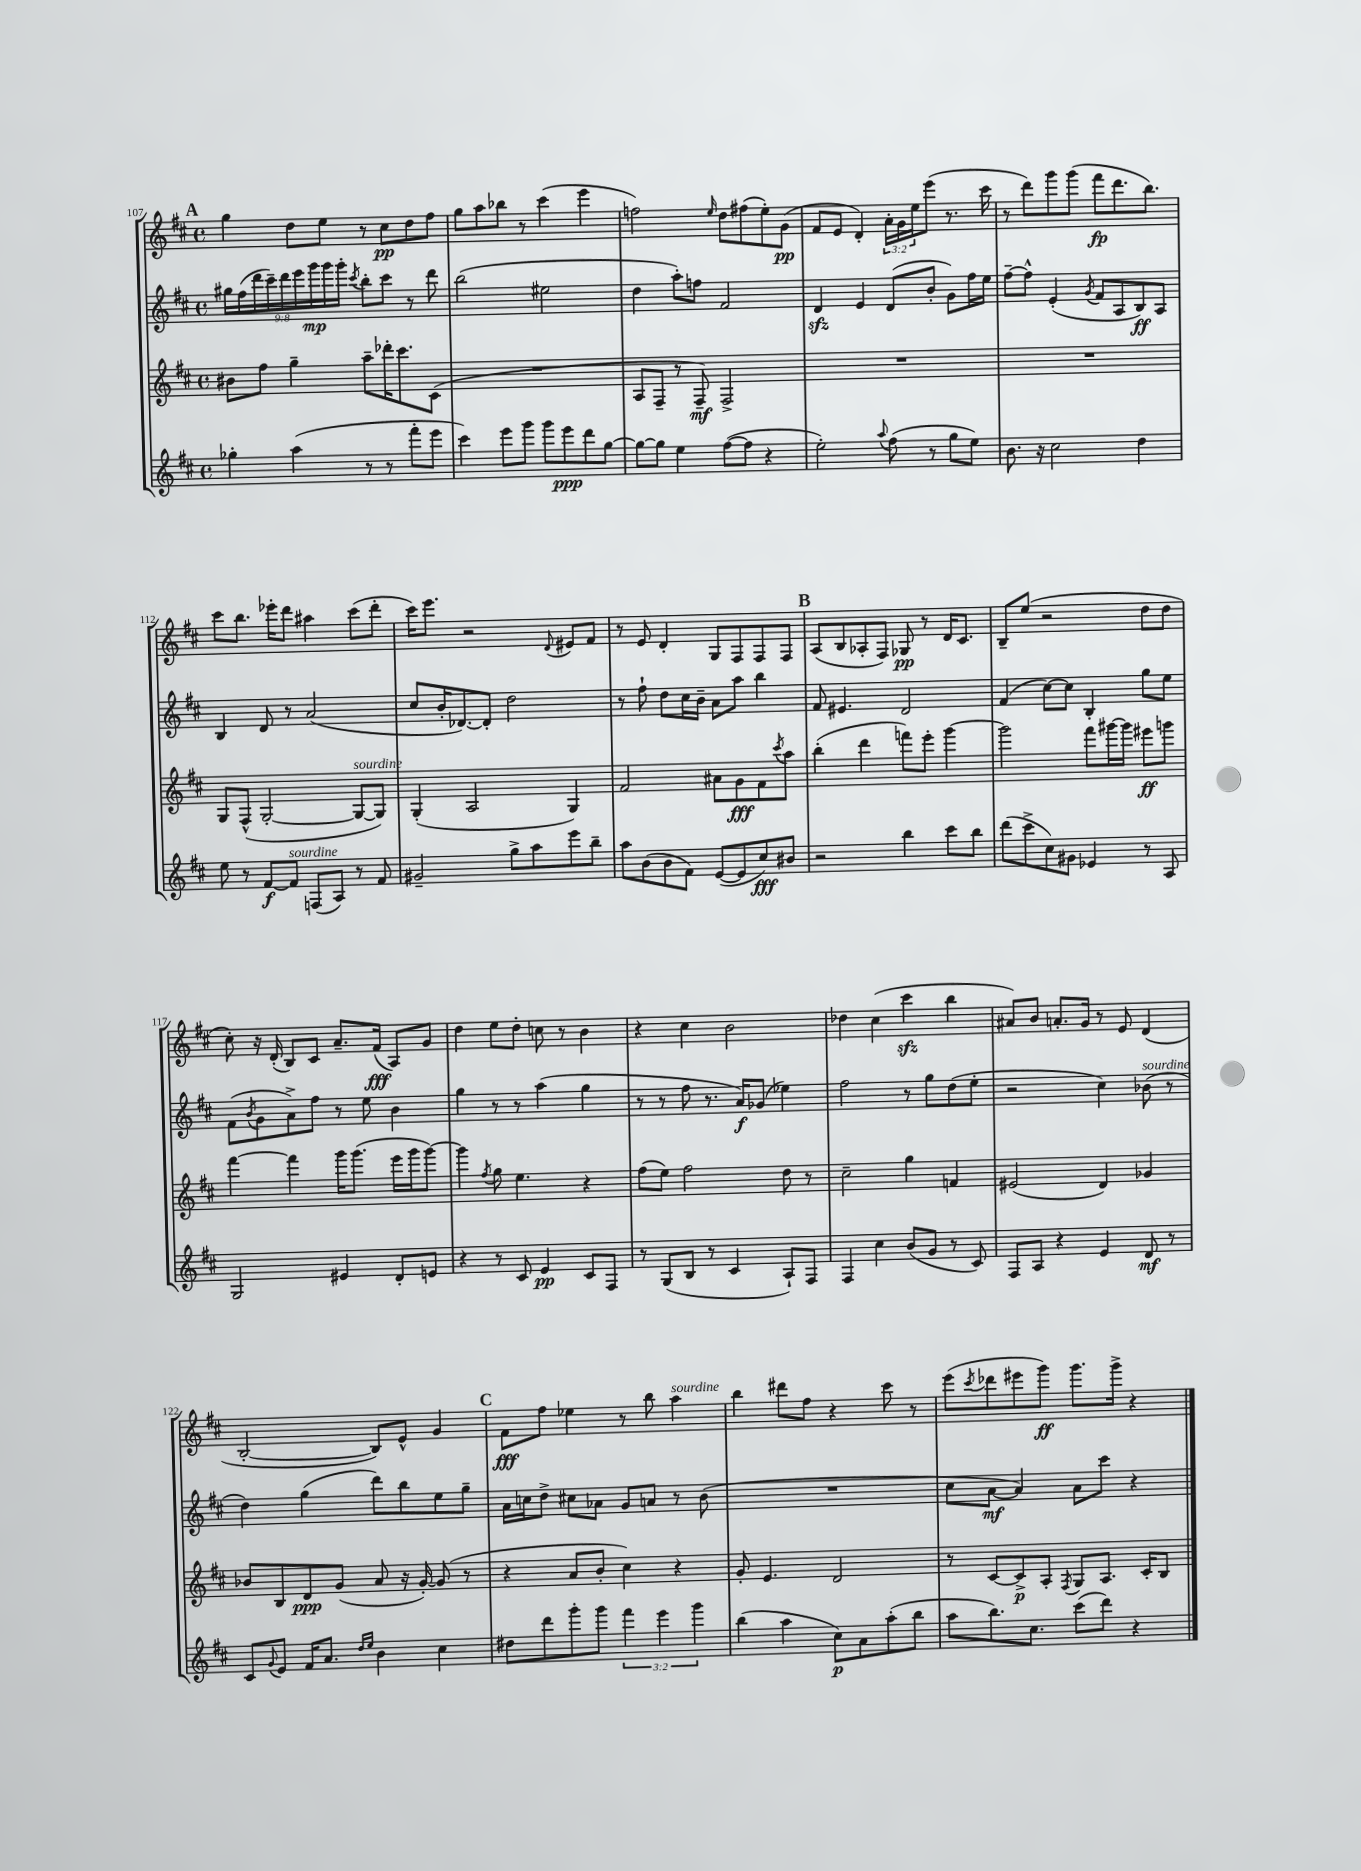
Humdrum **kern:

**kern	**kern	**kern	**kern
*staff4	*staff3	*staff2	*staff1
*clefG2	*clefG2	*clefG2	*clefG2
*k[f#c#]	*k[f#c#]	*k[f#c#]	*k[f#c#]
*M4/4	*M4/4	*M4/4	*M4/4
*met(c)	*met(c)	*met(c)	*met(c)
4gg-'	8b#	18gg#	4gg
.	.	(18ff#	.
.	.	18ddd	.
.	8ff#	.	.
.	.	18ccc#~)	.
.	.	18ddd	.
(4aa	4gg~	.	8dd
.	.	18eee	.
.	.	18ggg	.
.	.	.	8ee
.	.	18ggg	.
.	.	18ggg'	.
.	.	8qccc#	.
8r	8aa~	8bb'	8r
8r	16ddd-'	8ccc#	8cc#
.	8.ccc#	.	.
8fff#'	.	8r	8dd
8eee	(8c#	8ddd	8ff#
=	=	=	=
4ccc#)	1r	(2bb	8gg
.	.	.	8aa
8eee	.	.	8bb-
8ggg	.	.	8r
8ggg	.	2ee#	(4ccc#
8eee	.	.	.
8ddd	.	.	4eee
[8gg	.	.	.
=	=	=	=
8gg_	8A	4dd	2ff)
8gg]	8F#~	.	.
4ee	8r	8aa')	.
.	8F#~)	8ff	.
.	.	.	16qqee
([8ff#	2F#^	2f#	8dd
8ff#]	.	.	(8ff#
4r	.	.	8ee')
.	.	.	(8g
=	=	=	=
2ee')	1r	4d	8f#
.	.	.	8e
.	.	4e	4d')
8qqaa	.	.	.
(8ff#	.	(8d	24a'
.	.	.	24g
.	.	.	24ee
8r	.	8b'	(8eee
8gg	.	8g)	8.r
8ee)	.	16ff#	.
.	.	16ee	16ccc#
=	=	=	=
8.b	1r	[8ff#~	8r
.	.	8ff#^^]	8ddd)
16r	.	.	.
2cc#	.	(4e'	8ggg
.	.	.	(8ggg
.	.	8qg	.
.	.	8f#	8fff#
.	.	8A	8.ddd
4dd	.	8B)	.
.	.	.	8.bb)
.	.	8A	.
=	=	=	=
8ee	8G	4B	8ccc#
8r	(8F#^^	.	8.bb
[8f#	[2G'	8d	.
.	.	.	16eee-'
8f#]	.	8r	8ddd
(8F	.	(2a	4aa#
8A)	.	.	.
8r	8G_	.	(8ccc#
8f#	8G])	.	8ddd'
=	=	=	=
2g#~	(4G'	8cc#	16ccc#)
.	.	.	8.eee
.	.	16b'	.
.	.	[8.d-)	.
.	2A	.	2r
.	.	8d-']	.
8gg^	.	2dd	.
8aa	.	.	.
.	.	.	8qqd
8eee	4G)	.	8e#
8bb~	.	.	8f#
=	=	=	=
8aa	2f#	8r	8r
(8b	.	8ff#`	8e
8b	.	8dd	4d'
8f#)	.	16cc#	.
.	.	16b~	.
([8e	8a#	8a	8G
8e]	8g	8aa	8F#
8cc#)	8f#	4bb	8F#
.	8qccc#	.	.
8b#	8aa	.	8F#
=	=	=	=
2r	(4bb'	8f#	(8A
.	.	4.e#	8B
.	4ddd	.	8A-'
.	.	.	8F#)
4bb	8fff)	2d	8G-
.	8eee'	.	8r
8ccc#	[4ggg	.	16d
.	.	.	8.c#
8bb	.	.	.
=	=	=	=
(8ddd	2ggg]	(4f#	8B~
8ccc#^	.	.	(8ee
8cc#)	.	[8cc#)	2r
8g#	.	8cc#]	.
4e-	8fff#	4B'	.
.	[16ggg#	.	.
.	16ggg#]	.	.
8r	8eee#	8gg	8dd
8A	8ggg	8ee	8dd
=	=	=	=
2G	[4fff#	(8f#	8cc#')
.	.	8qb	.
.	.	8g	16r
.	.	.	(16d'
.	4fff#]	8a^)	8B)
.	.	8ff#	8c#
4e#	16ggg	8r	8.a~
.	(8.ggg	.	.
.	.	8ee	.
.	.	.	(16f#
8d'	16eee	4b	8A)
.	16ggg	.	.
8e	[8ggg)	.	8g
=	=	=	=
4r	4ggg]	4gg	4dd
.	8qff#	.	.
8r	8gg	8r	8ee
8c#	4.ee	8r	8dd'
4e	.	(4aa	8cc
.	.	.	8r
8c#	4r	4gg	4b
8F#	.	.	.
=	=	=	=
8r	(8ff#	8r	4r
(8G	8ee)	8r	.
8B	2ff#	8ff#	4cc#
8r	.	8.r	.
4c#	.	.	2b
.	.	16a)	.
.	.	(8g-	.
8A`)	8dd	4ee-)	.
8F#	8r	.	.
=	=	=	=
4F#	2cc#~	2ff#	4dd-
4cc#	.	.	(4cc#
(8b	4gg	8r	4ccc#
8g	.	8gg	.
8r	4f	(8dd	4bb
8c#)	.	8ee'	.
=	=	=	=
8F#	(2e#	2r	8a#)
8A	.	.	8b
4r	.	.	8.a'
.	.	.	16g
4e	4d)	4cc#)	8r
.	.	.	8e
8d	4g-	(8b-	(4d
8r	.	8r	.
=	=	=	=
8c#	8b-	4dd)	[2B'
8qqg	.	.	.
8e	8B	.	.
16f#	8d	(4gg	.
8.a	.	.	.
.	(8g	.	.
16qqdd	.	.	.
16qqee	.	.	.
4b	8a	8ddd)	8B])
.	16r	8bb	8e^^
.	[16g')	.	.
4cc#	(8g]	8ee	4g
.	8r	8gg~	.
=	=	=	=
8dd#	4r	16a	8f#
.	.	16cc	.
8ddd	.	8dd^	8ff#
8ggg'	8a	8cc#	4ee-
8ggg	8b'	8a-	.
6fff#	4cc#)	8g	8r
.	.	8a	8bb
6eee	.	.	.
.	4r	8r	4aa
6ggg	.	.	.
.	.	(8b	.
=	=	=	=
(4bb	8g'	1r	4bb
.	4.e	.	.
4aa	.	.	8ddd#
.	.	.	8ff#
8cc#)	2d	.	4r
8a	.	.	.
(8aa'	.	.	8ccc#
8bb	.	.	8r
=	=	=	=
8aa	8r	8cc#	(8eee
.	.	.	8qccc#
8.bb)	[8c#	[8a	8ddd-
.	8c#^]	4a])	8eee#
8.cc#	.	.	.
.	8A'	.	8ggg)
.	8qF#	.	.
(8ccc#	8G	8a	8.ggg
8ddd)	8.A	8ccc#	.
.	.	.	16ggg^
4r	.	4r	4r
.	16c#'	.	.
.	8B	.	.
==	==	==	==
*-	*-	*-	*-
